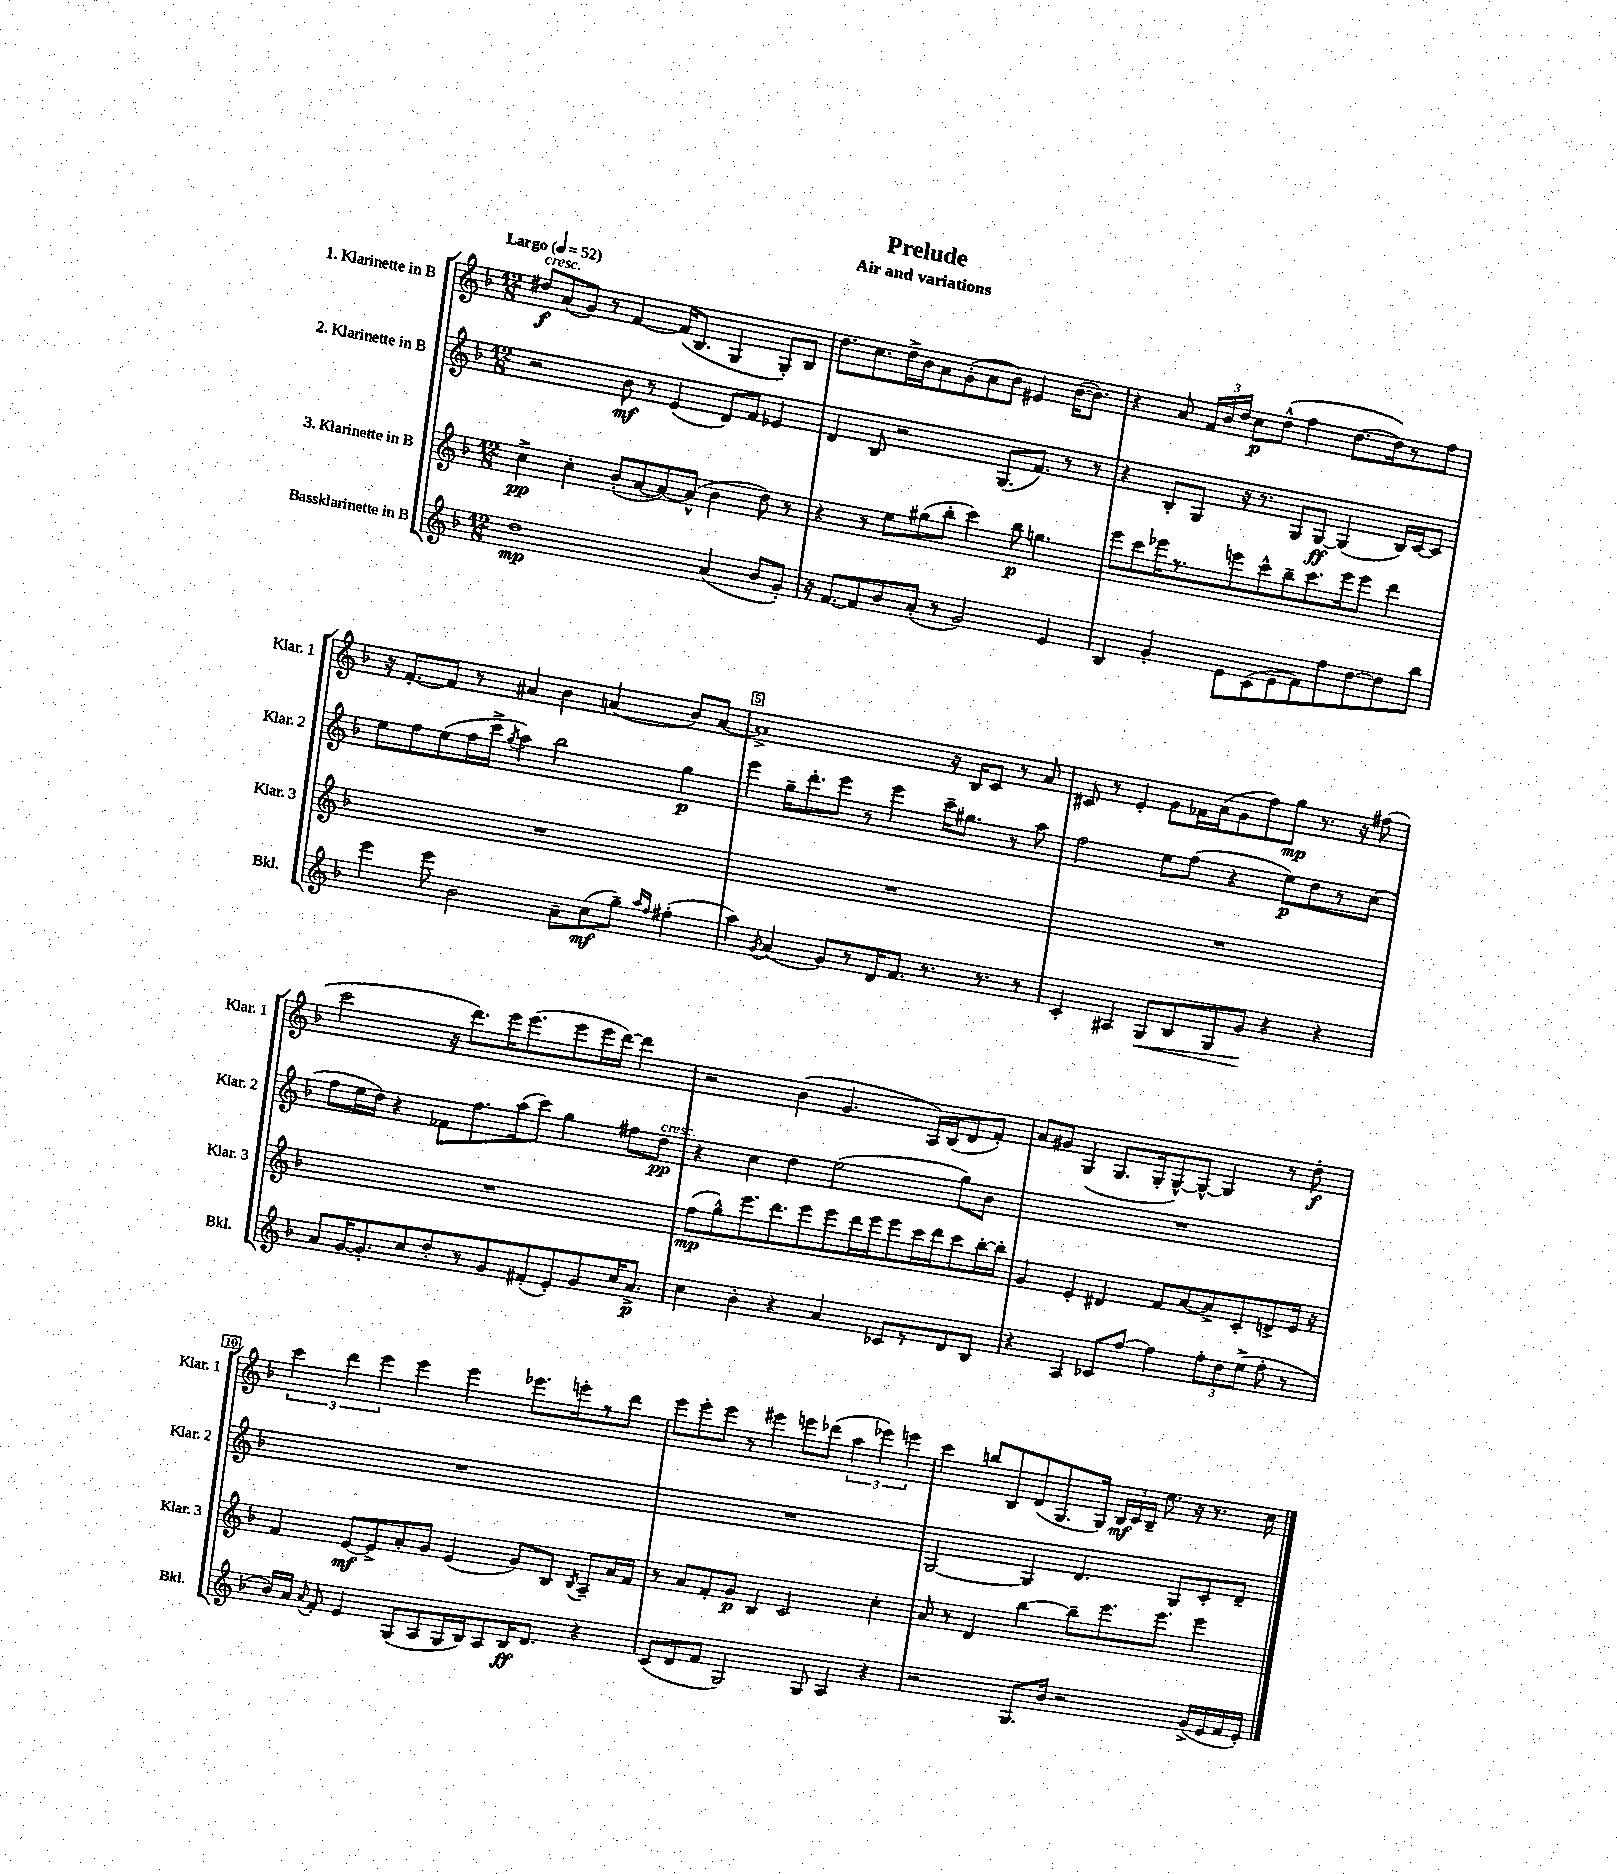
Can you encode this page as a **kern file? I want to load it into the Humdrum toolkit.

**kern	**dynam	**kern	**dynam	**kern	**dynam	**kern	**dynam
*part4	*part4	*part3	*part3	*part2	*part2	*part1	*part1
*staff4	*staff4	*staff3	*staff3	*staff2	*staff2	*staff1	*staff1
*I"Bassklarinette in B	*	*I"3. Klarinette in B	*	*I"2. Klarinette in B	*	*I"1. Klarinette in B	*
*I'Bkl.	*	*I'Klar. 3	*	*I'Klar. 2	*	*I'Klar. 1	*
*clefG2	*	*clefG2	*	*clefG2	*	*clefG2	*
*k[b-]	*	*k[b-]	*	*k[b-]	*	*k[b-]	*
*M12/8	*	*M12/8	*	*M12/8	*	*M12/8	*
*MM52	*	*MM52	*	*MM52	*	*MM52	*
=1	=1	=1	=1	=1	=1	=1	=1
!	!	!	!	!	!	!LO:TX:a:B:t=Largo	!
!	!	!	!	!	!	!LO:TX:a:i:t=cresc.	!
1dd	mp	4cc^\	pp	2r	.	8dd#X/L	f
.	.	.	.	.	.	(8a/	.
.	.	4cc'\	.	.	.	8g/J)	.
.	.	.	.	.	.	8r	.
.	.	(8b-'/L	.	8b-\	mf	[4f/	.
.	.	[8a/	.	8r	.	.	.
.	.	8a/_)	.	(4e/	.	(16f/KL]	.
.	.	.	.	.	.	8.B-/J	.
.	.	(8a^^/J]	.	.	.	.	.
(4a/	.	4b-\	.	8d/L)	.	4G/	.
.	.	.	.	8f/J	.	.	.
8b-/L	.	8dd\)	.	4e-X/	.	8G'/L)	.
8g'/J)	.	8r	.	.	.	8B-/J	.
=2	=2	=2	=2	=2	=2	=2	=2
16r	.	4r	.	4d/	.	8.dd\L	.
[8.f/L	.	.	.	.	.	.	.
.	.	.	.	.	.	8.cc\	.
8f/]	.	8r	.	8B-/	.	.	.
8b-/	.	8ee\L	.	2r	.	16dd^\L	.
.	.	.	.	.	.	16b-\J	.
(8a'/J	.	(8gg#X\	.	.	.	8a\	.
8r	.	8bb-'\J	.	.	.	(8g'\	.
2g/)	.	4ccc\)	.	.	.	8a\	.
.	.	.	.	(8.G/L	.	8b-\J)	.
.	.	8bb-\	p	.	.	4e#X/	.
.	.	.	.	8.f/J)	.	.	.
.	.	4.ggn\	.	.	.	.	.
4e/	.	.	.	8r	.	([16b-\KL	.
.	.	.	.	.	.	8.b-\J])	.
.	.	.	.	8r	.	.	.
=3	=3	=3	=3	=3	=3	=3	=3
4B-/	.	8eee\L	.	4r	.	4r	.
.	.	8ccc\	.	.	.	.	.
4g'/	.	16eee-X\K	.	8B-'/L	.	8a/	.
.	.	8.r	.	.	.	.	.
.	.	.	.	8G/J	.	24f/LL	.
.	.	.	.	.	.	24b-/	.
.	.	.	.	.	.	24dd/JJ	.
8e\L	.	8eeen\	.	16r	.	8cc\L	p
.	.	.	.	8.r	.	.	.
(8c\	.	8ccc^^\	.	.	.	(8dd^^\J	.
8e\	.	8bb-~\	.	8G/L	.	4ff\	.
8f\)	.	8.ccc\	.	[8G/J	ff	.	.
8ff\	.	.	.	(4G/]	.	[8.dd\L	.
.	.	16eee\k	.	.	.	.	.
[8dd\	.	8eee\J	.	.	.	.	.
.	.	.	.	.	.	16dd\k])	.
8dd\]	.	4ddd\	.	16B-/LL)	.	8r	.
.	.	.	.	[16c/J	.	.	.
8bb-\J	.	.	.	8c/J]	.	8ff\J	.
!!LO:LB:g=z
=4	=4	=4	=4	=4	=4	=4	=4
4eee\	.	1.r	.	8ee\L	.	16r	.
.	.	.	.	.	.	[8.f'/L	.
.	.	.	.	8ff\	.	.	.
8eee\	.	.	.	(8ee\	.	8f/J]	.
2b-\	.	.	.	16ff\L	.	8r	.
.	.	.	.	16ccc^\JJ	.	.	.
.	.	.	.	8qgg/	.	.	.
.	.	.	.	4aa\)	.	4a#X/	.
.	.	.	.	2bb-\	.	4b-\	.
8a~\L	.	.	.	.	.	.	.
(8cc\	mf	.	.	.	.	(4an/	.
8gg~\J)	.	.	.	.	.	.	.
16qqaa/LL	.	.	.	.	.	.	.
16qqff/JJ	.	.	.	.	.	.	.
(4ff#X'\	.	.	.	4gg\	p	8b-/L)	.
.	.	.	.	.	.	[8a/J	.
=5	=5	=5	=5	=5	=5	=5	=5
4aa\)	.	1.r	.	4eee\	.	1a^]	.
8qg/	.	.	.	.	.	.	.
(4a/	.	.	.	16gg~\KL	.	.	.
.	.	.	.	8.ddd'\	.	.	.
8g/L)	.	.	.	8eee\J	.	.	.
8r	.	.	.	8r	.	.	.
16d/K	.	.	.	4eee\	.	.	.
8.f/J	.	.	.	.	.	.	.
8.r	.	.	.	16ccc~\KL	.	16r	.
.	.	.	.	8.gg#X\J	.	16B-/KL	.
.	.	.	.	.	.	8c/J	.
8.r	.	.	.	.	.	.	.
.	.	.	.	8r	.	8r	.
8r	.	.	.	8aa\	.	8a/	.
=6	=6	=6	=6	=6	=6	=6	=6
4c'/	.	1.r	.	2ff\	.	8c#X/	.
.	.	.	.	.	.	8r	.
4A#X/	.	.	.	.	.	4e'/	.
!	!LO:HP:b	!	!	!	!	!	!
8G/L	<	.	.	8ee\L	.	8g\L	.
8B-/	.	.	.	(8ff\J	.	16f-X\L	.
.	.	.	.	.	.	(16a\J	.
8G/	.	.	.	4r	.	8g\	.
8g/J	.	.	.	.	.	8ff\)	.
4r	[	.	.	8ee\L)	p	8gg\J	mp
.	.	.	.	8dd\	.	8.r	.
4r	.	.	.	8r	.	.	.
.	.	.	.	.	.	16r	.
.	.	.	.	(8cc\J	.	(8ff#X\	.
!!LO:LB:g=z
=7	=7	=7	=7	=7	=7	=7	=7
8a/L	.	1.r	.	8ff\L	.	2ccc\	.
[16g/K	.	.	.	16ee\L	.	.	.
8.g'/]	.	.	.	16dd\JJ)	.	.	.
.	.	.	.	4r	.	.	.
8cc/	.	.	.	.	.	.	.
8dd'/	.	.	.	8f-X\L	.	16r	.
.	.	.	.	.	.	8.ddd\L)	.
8r	.	.	.	8.ff\	.	.	.
8g/	.	.	.	.	.	16eee\K	.
.	.	.	.	(16aa\k	.	(8.eee\	.
(8f#X'/	.	.	.	8ccc\J)	.	.	.
8e'/)	.	.	.	4gg\	.	8eee\	.
8g/	.	.	.	.	.	16eee\L	.
.	.	.	.	.	.	[16ddd\JJ)	.
16cc/K	.	.	.	8ff#X\L	.	4ddd\]	.
8.a^/J	p	.	.	.	.	.	.
!	!	!	!	!LO:TX:a:i:t=cresc.	!	!	!
.	.	.	.	8dd\J	pp	.	.
=8	=8	=8	=8	=8	=8	=8	=8
4cc\	.	(8ff\L	mp	4r	.	2r	.
.	.	8gg^^\)	.	.	.	.	.
4b-'\	.	8.eee\	.	4cc\	.	.	.
.	.	8.ddd\	.	.	.	.	.
4r	.	.	.	4dd\	.	(4b-\	.
.	.	8eee\	.	.	.	.	.
4a/	.	8eee\	.	(2ee\	.	4.g/	.
.	.	16ddd\L	.	.	.	.	.
.	.	16eee\J	.	.	.	.	.
8c-X/L	.	8eee\	.	.	.	.	.
8r	.	16ccc\L	.	.	.	16A/LL)	.
.	.	16ddd\J	.	.	.	(16B-/J	.
8d/	.	8ccc\	.	8gg\L)	.	8d/	.
8B-/J	.	[16bb-'\L	.	8b-\J	.	8f'/J)	.
.	.	16bb-'\JJ]	.	.	.	.	.
=9	=9	=9	=9	=9	=9	=9	=9
4r	.	4g/	.	1.r	.	8a/L	.
.	.	.	.	.	.	8g#X/J	.
4A/	.	4e'/	.	.	.	(4G/	.
8c-X/L	.	4d#X/	.	.	.	8.G/L	.
[8ff/J	.	.	.	.	.	.	.
.	.	.	.	.	.	16G'/k	.
4ff\]	.	8f/L	.	.	.	[8G^^/)	.
.	.	[8a/	.	.	.	8G^^/J_	.
12ff'\L	.	8a^/]	.	.	.	4G/]	.
12dd\	.	.	.	.	.	.	.
.	.	8c'/	.	.	.	.	.
(12ee^\J	.	.	.	.	.	.	.
8ff'\	.	8dn^/	.	.	.	8r	.
8r	.	16e/Jk	.	.	.	8dd'\	f
.	.	16r	.	.	.	.	.
!!LO:LB:g=z
=10	=10	=10	=10	=10	=10	=10	=10
16b-/LL)	.	4f/	.	1.r	.	6ccc\	.
16a/JJ	.	.	.	.	.	.	.
8qqa/	.	.	.	.	.	.	.
8f'/	.	.	.	.	.	.	.
.	.	.	.	.	.	6ddd\	.
4e/	.	[8e/L	mf	.	.	.	.
.	.	.	.	.	.	6eee\	.
.	.	8e^/]	.	.	.	.	.
(8G/L	.	8a'/	.	.	.	4eee\	.
8A/	.	8g/J	.	.	.	.	.
16G/L	.	(4e/	.	.	.	4eee\	.
16B-/J)	.	.	.	.	.	.	.
8A/	.	.	.	.	.	.	.
16B-/K	ff	8g/L)	.	.	.	8.eee-X\L	.
8.d/J	.	.	.	.	.	.	.
.	.	8B-/J	.	.	.	.	.
.	.	.	.	.	.	16eeen'\k	.
.	.	8qB-/	.	.	.	.	.
4r	.	8A~/L	.	.	.	8r	.
.	.	16a/L	.	.	.	8ddd\J	.
.	.	16f/JJ	.	.	.	.	.
=11	=11	=11	=11	=11	=11	=11	=11
(8c/L	.	8r	.	1.r	.	8eee\L	.
8d/	.	8a/L	.	.	.	8eee'\	.
8f/J	.	8f'/	.	.	.	8eee\J	.
2G/)	.	8g/J	p	.	.	8r	.
.	.	4B-/	.	.	.	4eee#X\	.
.	.	2c/	.	.	.	8eeen\L	.
8G/	.	.	.	.	.	(8ddd-X\J	.
4A/	.	.	.	.	.	6aa\	.
.	.	.	.	.	.	6eee-X\)	.
4r	.	4cc'\	.	.	.	.	.
.	.	.	.	.	.	6eeen\	.
=12	=12	=12	=12	=12	=12	=12	=12
2r	.	8a/	.	[2G/	.	4ccc\	.
.	.	8r	.	.	.	.	.
.	.	4d/	.	.	.	8bbn/L	.
.	.	.	.	.	.	8B-/	.
8.G/L	.	[4bb-\	.	4G/]	.	(8d/	.
.	.	.	.	.	.	8.G/	.
16b-/Jk	.	.	.	.	.	.	.
2r	.	8bb-~\L]	.	4.d/	.	.	.
.	.	.	.	.	.	16G/Jk)	.
.	.	8.eee\	.	.	.	24B-/LL	mf
.	.	.	.	.	.	24c/	.
.	.	.	.	.	.	24B-~/JJ	.
.	.	.	.	.	.	8.ee\	.
.	.	8.eee\J	.	.	.	.	.
.	.	.	.	8G/L	.	.	.
.	.	.	.	.	.	16r	.
(16g^/LL	.	4eee\	.	8c'/	.	8.r	.
16e/	.	.	.	.	.	.	.
16f/	.	.	.	8d~/J	.	.	.
16e'/JJ)	.	.	.	.	.	16cc\	.
==	==	==	==	==	==	==	==
*-	*-	*-	*-	*-	*-	*-	*-
